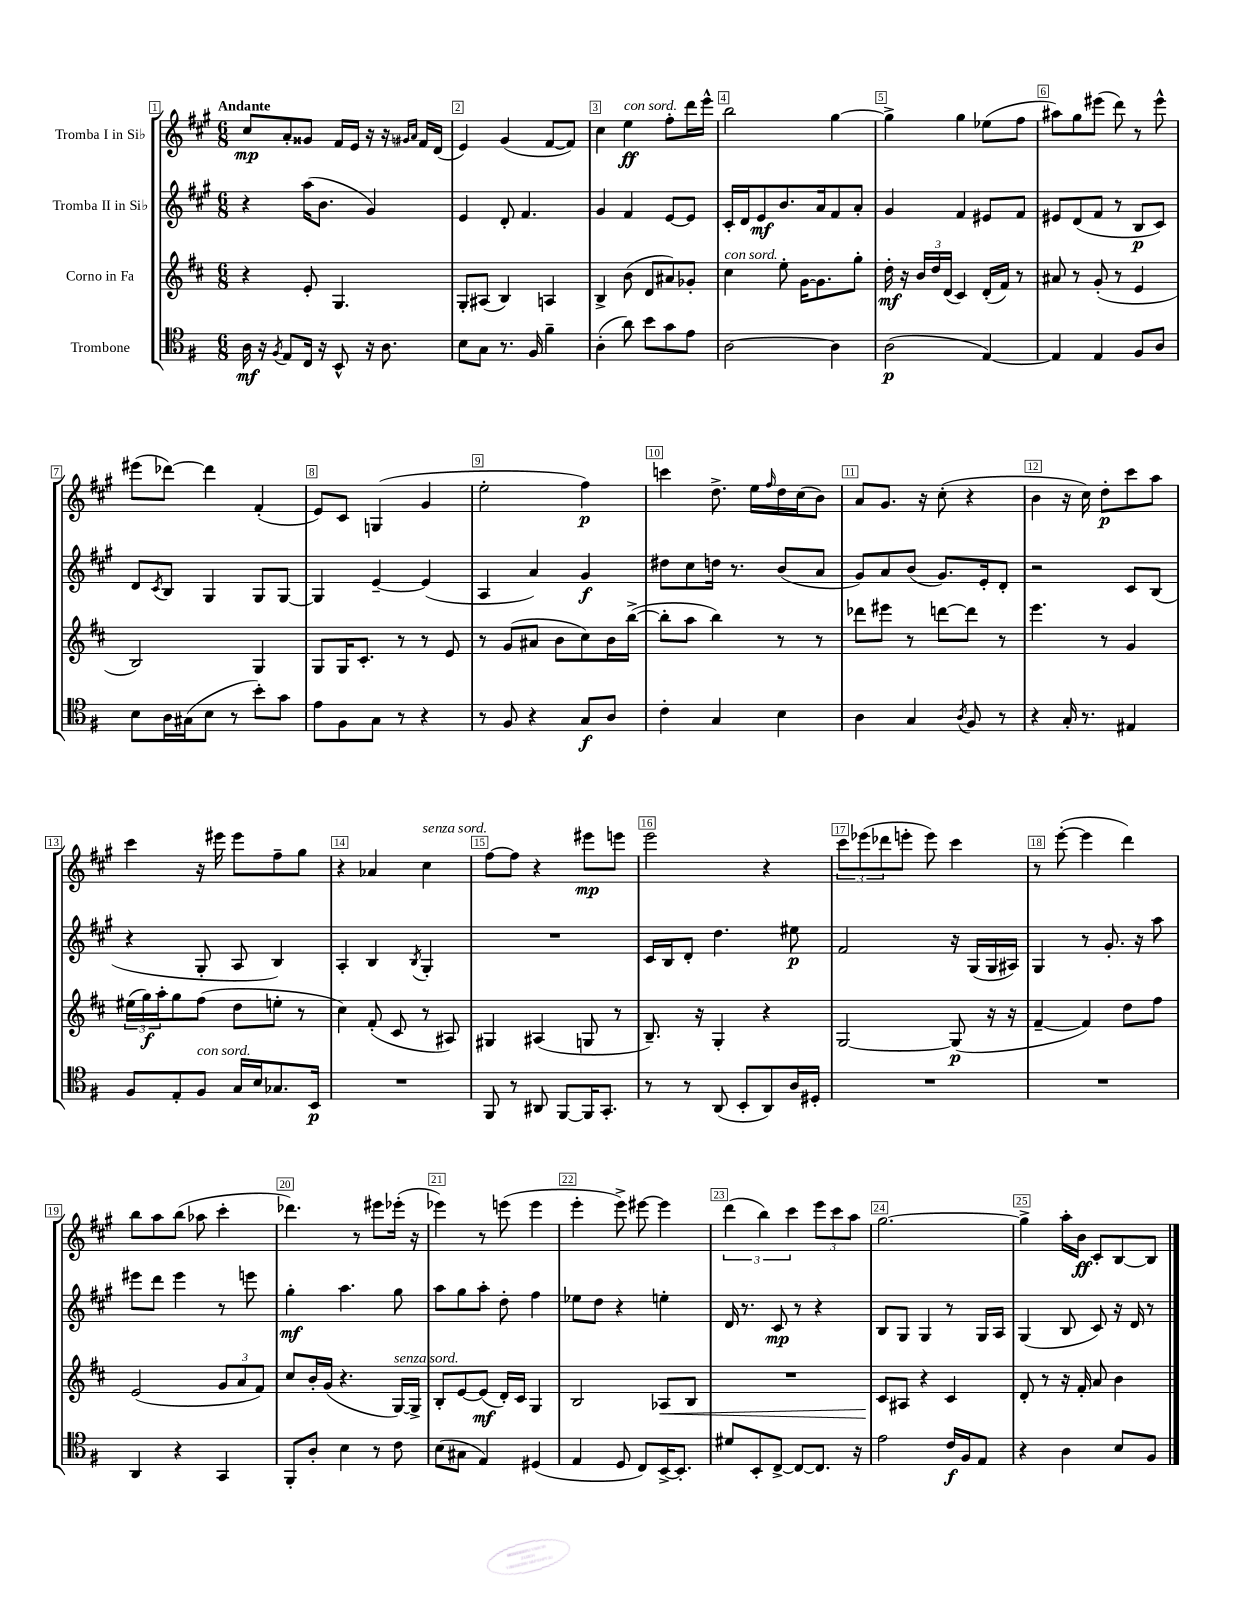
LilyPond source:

<<
\new StaffGroup <<
\new Staff = "s0" \with { instrumentName = "Tromba I in Sib" } {
    \clef treble \key a \major \numericTimeSignature \time 6/8 \tempo "Andante"
    cis''8\mp a'8-. gisis'8 fis'16 e'16 r16 r16 \grace { gis'16 a'16 } fis'16 d'16( |
    e'4) gis'4( fis'8~ fis'8) |
    cis''4 e''4\ff^\markup { \italic "con sord." } fis''8-. d'''16 e'''16-^ |
    b''2 gis''4~ |
    gis''4-> gis''4 ees''8( fis''8 |
    ais''8) gis''8 eis'''8( d'''8) r8 eis'''8-^ |
    eis'''8( des'''8~) des'''4 fis'4-.( |
    e'8) cis'8 g4( gis'4 |
    e''2-. fis''4\p) |
    c'''4 d''8.-> e''16 \grace { fis''16 } d''16 cis''16( b'8) |
    a'8 gis'8. r16 cis''8-.( r4 |
    b'4 r16 cis''16) d''8-.\p cis'''8 a''8 |
    cis'''4 r16 eis'''16 eis'''8 fis''8-- gis''8 |
    r4 aes'4 cis''4^\markup { \italic "senza sord." } |
    fis''8~ fis''8 r4 eis'''8\mp e'''8 |
    e'''2 r4 |
    \tuplet 3/2 { cis'''8 ees'''8( des'''8 } e'''8-. e'''8) cis'''4 |
    r8 e'''8~-.( e'''4 d'''4) |
    b''8 a''8 b''8( aes''8 cis'''4-. |
    des'''4.) r8 eis'''8 ees'''16-.( r16 |
    ees'''4) r8 e'''8( e'''4 |
    e'''4-. e'''8->) eis'''8~ eis'''4 |
    \tuplet 3/2 { d'''4( b''4) cis'''4 } \tuplet 3/2 { e'''8 cis'''8 a''8 } |
    gis''2.~ |
    gis''4-> a''16-. b'16\ff cis'8-. b8~ b8 \bar "|." |
}
\new Staff = "s1" \with { instrumentName = "Tromba II in Sib" } {
    \clef treble \key a \major \numericTimeSignature \time 6/8
    r4 a''16( b'8. gis'4) |
    e'4 d'8-. fis'4. |
    gis'4 fis'4 e'8~ e'8 |
    cis'16-. d'16 e'8\mf b'8. a'16 fis'8 a'8-. |
    gis'4 fis'4 eis'8 fis'8 |
    eis'8 d'8( fis'8 r8 b8\p cis'8) |
    d'8 \acciaccatura { cis'8 } b8 gis4 gis8 gis8~ |
    gis4 e'4~-- e'4( |
    a4 a'4) gis'4\f |
    dis''8 cis''8 d''16 r8. b'8( a'8 |
    gis'8) a'8 b'8( gis'8.) e'16-. d'8-. |
    r2 cis'8 b8( |
    r4 gis8-. a8 b4) |
    a4-. b4 \acciaccatura { b8 } gis4-. |
    R2. |
    cis'16 b16 d'8-. d''4. eis''8\p |
    fis'2 r16 gis16( gis16 ais16) |
    gis4 r8 gis'8.-. r16 a''8 |
    eis'''8 d'''8 eis'''4 r8 e'''8 |
    gis''4-.\mf a''4. gis''8 |
    a''8 gis''8 a''8-. d''8-. fis''4 |
    ees''8 d''8 r4 e''4-. |
    d'16 r8. cis'8\mp r8 r4 |
    b8 gis8 gis4 r8 gis16 a16 |
    gis4( b8 cis'8) r16 d'16 r8 \bar "|." |
}
\new Staff = "s2" \with { instrumentName = "Corno in Fa" } {
    \clef treble \key d \major \numericTimeSignature \time 6/8
    r4 e'8-. g4. |
    g8-. ais8( b4) a4 |
    b4-> b'8( d'8 ais'8) ges'8-. |
    cis''4^\markup { \italic "con sord." } e''8-. g'16~ g'8. g''8-. |
    d''16-.\mf r16 \tuplet 3/2 { b'16 d''16 d'16( } cis'4) d'16-.( fis'16) r8 |
    ais'8 r8 g'8-.( r8 e'4 |
    b2) g4 |
    g8 g16 cis'8.-. r8 r8 e'8 |
    r8 g'8( ais'8 b'8 cis''8) b'16 b''16~->( |
    b''8-. a''8 b''4) r8 r8 |
    des'''8 eis'''8 r8 d'''8~ d'''8 r8 |
    e'''4. r8 g'4 |
    \tuplet 3/2 { eis''16( g''16\f) a''16-. } g''8 fis''8( d''8 e''8-. r8 |
    cis''4) fis'8-.( cis'8 r8 ais8) |
    gis4 ais4( g8 r8 |
    b8.--) r16 g4-. r4 |
    g2~ g8\p( r16 r16 |
    fis'4~-- fis'4) d''8 fis''8 |
    e'2( \tuplet 3/2 { g'8 a'8 fis'8) } |
    cis''8 b'16-. g'16( r4. g16~^\markup { \italic "senza sord." }) g16-> |
    b8-. e'8~ e'8\mf( d'16-.) cis'16 g4 |
    b2 aes8\< b8 |
    R2. |
    cis'8\! ais8 r4 cis'4 |
    d'8-. r8 r16 fis'16-. a'8 b'4 \bar "|." |
}
\new Staff = "s3" \with { instrumentName = "Trombone" } {
    \clef tenor \key g \major \numericTimeSignature \time 6/8
    a16\mf r16 \acciaccatura { fis8 } e8 c16 r16 b,8-^ r16 a8. |
    b8 g8 r8. fis16 fis'4-- |
    a4-.( a'8) b'8 g'8 e'8 |
    a2~ a4 |
    a2\p( e4~) |
    e4 e4 fis8 a8 |
    b8 a16 gis16( b8 r8 b'8-.) g'8 |
    e'8 fis8 g8 r8 r4 |
    r8 fis8 r4 g8\f a8 |
    c'4-. g4 b4 |
    a4 g4 \acciaccatura { a8 } fis8 r8 |
    r4 g16-. r8. eis4 |
    fis8 e8-. fis8^\markup { \italic "con sord." } g16 b16 ges8. b,16\p |
    R2. |
    fis,8 r8 ais,8 fis,8~ fis,16 g,8.-. |
    r8 r8 a,8( b,8-. a,8) a16 dis16-. |
    R2. |
    R2. |
    a,4 r4 g,4 |
    fis,8-. a8-. b4 r8 c'8 |
    b8( gis8 e4) dis4( |
    e4 d8 c8) b,16~-> b,8.-. |
    dis'8 b,8-. c8~-> c8~ c8. r16 |
    e'2 c'16\f fis16 e8 |
    r4 a4 b8 fis8 \bar "|." |
}
>>
>>
\layout { \context { \Score \override BarNumber.break-visibility = ##(#f #t #t) barNumberVisibility = #all-bar-numbers-visible \override BarNumber.stencil = #(make-stencil-boxer 0.1 0.3 ly:text-interface::print) } }
